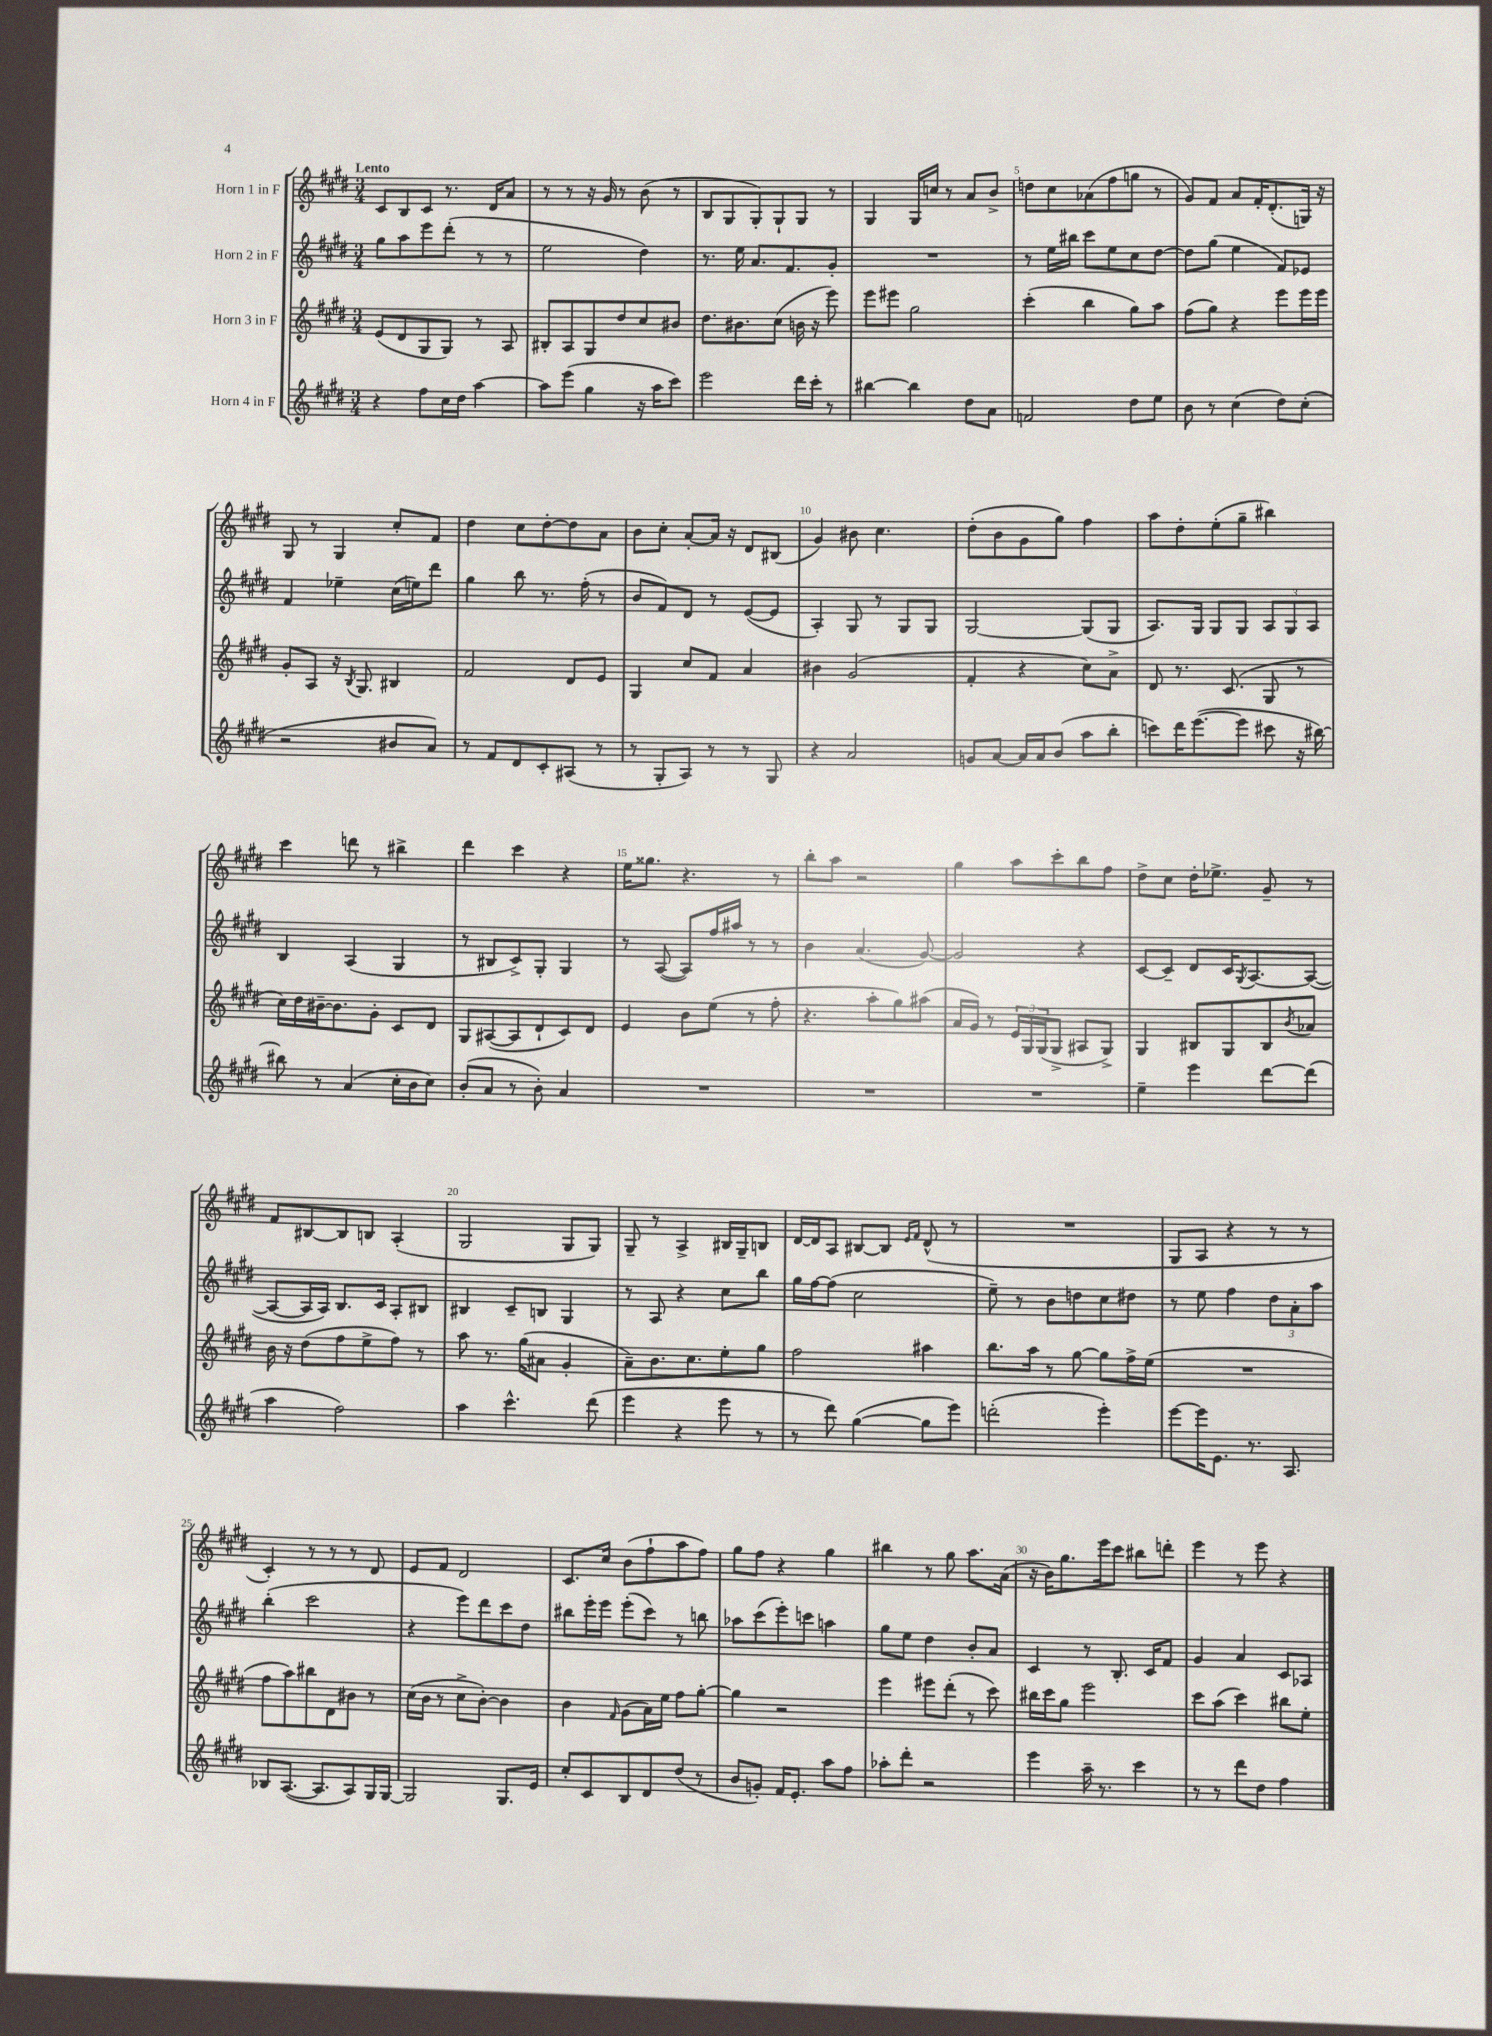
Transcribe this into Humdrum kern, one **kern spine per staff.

**kern	**kern	**kern	**kern
*part4	*part3	*part2	*part1
*staff4	*staff3	*staff2	*staff1
*I"Horn 4 in F	*I"Horn 3 in F	*I"Horn 2 in F	*I"Horn 1 in F
*clefG2	*clefG2	*clefG2	*clefG2
*k[f#c#g#d#]	*k[f#c#g#d#]	*k[f#c#g#d#]	*k[f#c#g#d#]
*M3/4	*M3/4	*M3/4	*M3/4
=1	=1	=1	=1
!	!	!	!LO:TX:a:B:t=Lento
4r	(8e/L	8gg#\L	8c#/L
.	8d#/	8aa\	8B/
8ff#\L	8G#/	8eee\	8c#/J
16cc#\L	8G#/J)	(8ddd#'\J	8.r
16dd#\JJ	.	.	.
[4aa\	8r	8r	.
.	.	.	16d#/KL
.	8A/	8r	8a/J
=2	=2	=2	=2
8aa\L]	8B#X'/L	2ee\	8r
(8eee\J	8A/	.	8r
4gg#\	8G#/	.	16r
.	.	.	16g#/
.	8dd#/	.	8r
16r	8cc#/	4dd#\)	(8b\
16aa\KL	.	.	.
8ccc#\J)	8b#X/J	.	8r
=3	=3	=3	=3
2eee\	8.dd#\L	8.r	8B/L
.	.	.	8G#/
.	8.b#X\	16ee\	.
.	.	8.a/L	8G#'/)
.	(8cc#\J	.	8G#`/
.	.	8.f#/	.
16ddd#\LL	16bn\	.	8G#/J
16ccc#'\JJ	16r	.	.
8r	8eee\)	8g#'/J	8r
=4	=4	=4	=4
[4bb#X\	8eee\L	2.r	4G#/
.	8eee#X\J	.	.
4bb#\]	2gg#\	.	16G#/LL
.	.	.	16ccn/JJ
.	.	.	8r
8dd#\L	.	.	8a/L
8a\J	.	.	8b^/J
=5	=5	=5	=5
2fn/	(4ccc#'\	8r	8ddn\L
.	.	16ee\LL	8cc#\
.	.	16bb#X\JJ	.
.	4bb\	8ccc#\L	(8a-X\
.	.	8ee\	8ff#\
8dd#\L	8gg#\L)	8cc#\	8ggn\J
8ee\J	8aa\J	[8dd#\J	8r
=6	=6	=6	=6
8b\	(8ff#\L	8dd#\L]	8g#/L)
8r	8gg#\J)	(8gg#\J	8f#/J
(4cc#\	4r	4ee\	8a/L
.	.	.	16f#'/K
.	.	.	(8.d#'/
8dd#\L)	8eee\L	8f#/L)	.
(8cc#'\J	16eee\L	8e-X/J	16Gn/Jk)
.	16eee\JJ	.	16r
!!LO:LB:g=z
=7	=7	=7	=7
2r	8g#'/L	4f#/	8G#/
.	8A/J	.	8r
.	16r	4ee-X~\	4G#/
.	8qB/	.	.
.	8.G#/	.	.
8b#X/L	4B#X/	(16cc#\LL	8cc#'/L
.	.	16een\J)	.
8a/J)	.	8ddd#\J	8f#/J
=8	=8	=8	=8
8r	2f#/	4gg#\	4dd#\
8f#/L	.	.	.
8d#/	.	8bb\	8cc#\L
8c#'/	.	8.r	[8dd#'\
(8A#X/J	8d#/L	.	8dd#\]
.	.	(16ff#'\	.
8r	8e/J	8r	8a\J
=9	=9	=9	=9
8r	4G#/	8b/L	8b\L
8G#'/L	.	8f#/)	8cc#'\J
8A/J)	8cc#/L	8d#/J	[8a'/L
8r	8f#/J	8r	16a/Jk]
.	.	.	16r
8r	4a/	([8e/L	8d#/L
8G#/	.	8e/J]	(8B#X/J
=10	=10	=10	=10
4r	4b#X\	4A'/)	4g#/)
2a/	(2g#/	8G#/	8b#X\
.	.	8r	4.cc#\
.	.	8G#/L	.
.	.	8G#/J	.
=11	=11	=11	=11
8gn/L	4f#'/	[2G#/	(8dd#'\L
[8a/J	.	.	8b\
16a/LL]	4r	.	8g#\
16a/J	.	.	.
(8b/J	.	.	8gg#\J)
8aa\L	8cc#\L)	(8G#/L]	4ff#\
8bb'\J	8a^\J	8G#/J	.
=12	=12	=12	=12
8cccn\L)	8d#/	8.A/L)	8aa\L
16ddd#\K	8.r	.	8dd#'\
([8.eee\	.	16G#/Jk	.
.	.	8G#/L	(8ee'\
.	(8.c#/	.	.
8eee\J]	.	8G#/J	8gg#~\J
8ccc#X\	8G#/	12A/L	4bb#X\)
.	.	12G#/	.
16r	8r	.	.
.	.	12A/J	.
[16bb#X\)	.	.	.
!!LO:LB:g=z
=13	=13	=13	=13
8bb#X\]	16cc#\LL)	4B/	4ccc#\
.	16dd#\	.	.
8r	[16b#X~\J	.	.
.	8.b#\]	.	.
(4a/	.	(4A/	8dddn\
.	8g#'\J	.	8r
16cc#'\LL	8c#/L	4G#/	4bb#X^\
16b\J	.	.	.
8cc#\J)	8d#/J	.	.
=14	=14	=14	=14
(8b'/L	8G#/L	8r	4ddd#\
8a/J	([8A#X/	8B#X/L	.
8r	8A#/]	8c#^/)	4ccc#\
8b'\)	8d#`/	8G#'/J	.
4a/	8c#/)	4G#/	4r
.	8d#/J	.	.
=15	=15	=15	=15
2.r	4e/	8r	16ee\KL
.	.	.	8.gg##X\J
.	.	([8A/	.
.	8b\L	8A/L])	4.r
.	(8ee\J	16ff#/L	.
.	.	16aa#X/JJ	.
.	8r	8r	.
.	8ff#'\	8r	8r
=16	=16	=16	=16
2.r	4.r	4b\	8bb'\L
.	.	.	8aa\J
.	.	(4.a/	2r
.	8aa'\L	.	.
.	8gg#\)	.	.
.	(8aa#X\J	[8g#/)	.
=17	=17	=17	=17
2.r	16a/LL	2g#/]	4gg#\
.	16g#/JJ)	.	.
.	8r	.	.
.	24e/LL	.	8aa\L
.	24G#/	.	.
.	(24G#/J	.	.
.	8G#^/J	.	8ccc#'\
.	8A#X/L	4r	8bb\
.	8G#^/J)	.	8ff#\J
=18	=18	=18	=18
4ee~\	4G#/	[8c#/L	8dd#^\L
.	.	8c#~/J]	8cc#\J
4eee\	8B#X/L	8d#/L	16dd#'\KL
.	.	.	8.ee-X^\J
.	8G#/	16c#/K	.
.	.	8qG#/	.
.	.	[8.A/	.
[8ddd#\L	8B#/	.	8g#~/
.	8qb/	.	.
(8ddd#\J]	8a-X/J	(8A/J_	8r
!!LO:LB:g=z
=19	=19	=19	=19
4aa\	16b\	8A/L_	8f#/L
.	16r	.	.
.	(8dd#\L	16A/L]	[8B#X/
.	.	16A/JJ)	.
2ff#\)	8ff#\	8.B/L	8B#/]
.	8ee^\	.	8Bn/J
.	.	16c#/Jk	.
.	8ff#\J)	8A'/L	(4A'/
.	8r	8B#X/J	.
=20	=20	=20	=20
4aa\	8aa\	4B#X/	2G#/
.	8.r	.	.
4.ccc#^^\	.	8c#~/L	.
.	(16gg#\KL	.	.
.	8a#X\J	8Bn/J	.
.	4g#'/	4G#/	8G#/L
(8ddd#\	.	.	8G#/J)
=21	=21	=21	=21
4eee\	8a~\L)	8r	8G#~/
.	8.b\	8A/	8r
4r	.	4r	4A^/
.	8.cc#\	.	.
8eee\	8ee'\	8cc#\L	16B#X/LL
.	.	.	16G#~/J
8r	8gg#\J	8bb\J	8Bn/J
=22	=22	=22	=22
8r	2ff#\	16gg#\LL	[16d#/LL
.	.	[16ff#\J	16d#/J]
8ddd#\)	.	(8ff#\J]	8A/J
([4gg#\	.	2cc#\	[8B#X/L
.	.	.	8B#/J]
.	.	.	16qqe/LL
.	.	.	16qqf#/JJ
8gg#\L]	4aa#X\	.	(8d#^^/
8eee\J)	.	.	8r
=23	=23	=23	=23
(2dddn'\	8.bb\L	8ee~\)	2.r
.	.	8r	.
.	16aa\Jk	.	.
.	8r	8b\L	.
.	[8gg#\	8ddn\	.
4eee'\)	8gg#\L]	8cc#\	.
.	16ff#^\L	8dd#X\J	.
.	(16ee\JJ	.	.
=24	=24	=24	=24
[8eee\L	2.r	8r	8G#/L
16eee\K]	.	8ee\	8A/J
8.e\J	.	.	.
.	.	4ff#\	4r
8.r	.	.	.
.	.	12dd#\L	8r
8.A/	.	.	.
.	.	12a'\	.
.	.	.	8r
.	.	12aa\J	.
!!LO:LB:g=z
=25	=25	=25	=25
8B-X/L	8ff#\L	(4bb'\	4c#'/)
([8.A/J	8aa\)	.	.
.	8bb#X\	2ccc#\	8r
8.A/L]	.	.	.
.	8d#\	.	8r
8A/)	8b#X\J	.	8r
16G#/L	8r	.	8d#/
[16G#/JJ	.	.	.
=26	=26	=26	=26
2G#/]	(16cc#\LL	4r	8e/L
.	16b\JJ	.	.
.	8r	.	8f#/J
.	8cc#^\L	8eee\L)	2d#/
.	[8b'\J)	8ddd#\	.
8.G#/L	4b\]	8ccc#\	.
.	.	8dd#\J	.
16e/Jk	.	.	.
=27	=27	=27	=27
8cc#'/L	4b\	8bb#X\L	8.c#/L
8c#/	.	16eee'\L	.
.	.	16eee\JJ	16cc#/Jk
.	16qqf#/	.	.
8B/	(8g#\L	(8eee'\L	(8b\L
8d#/	16a\L)	8ccc#\J)	8ff#`\
.	16ee\JJ	.	.
(8dd#/J	8ff#\L	8r	8aa\
8r	[8gg#'\J	8bbn\	8ff#\J)
=28	=28	=28	=28
8b/L	4gg#\]	8aa-X\L	8gg#\L
8gn'/J)	.	(8ccc#\	8ff#\J
16f#/KL	2r	8eee'\)	4r
8.e'/J	.	.	.
.	.	8cccn\J	.
8aa\L	.	4aan\	4gg#\
8ff#\J	.	.	.
=29	=29	=29	=29
8aa-X'\L	4eee\	8gg#\L	4bb#X\
8ddd#'\J	.	8ee\J	.
2r	8eee#X\L	4dd#\	8r
.	(8ddd#'\J	.	8gg#\
.	8r	8b'/L	8.aa\L
.	8ccc#\)	8a/J	.
.	.	.	(16a\Jk
=30	=30	=30	=30
4eee\	16bb#X\LL	4c#/	16r
.	16ccc#\J	.	16b\KL)
.	8gg#\J	.	8.gg#\
16aa~\	2eee\	8r	.
8.r	.	.	16eee\k
.	.	8.B'/	8ccc#\J
4ccc#\	.	.	8bb#X\L
.	.	16c#/KL	.
.	.	8f#/J	8dddn'\J
=31	=31	=31	=31
8r	8ccc#\L	4g#/	4eee\
8r	(8aa\J	.	.
8ddd#\L	4ccc#\)	4a/	8r
8dd#\J	.	.	8eee\
4ff#\	8bb#X\L	8c#/L	4r
.	8ee'\J	8A-X/J	.
==	==	==	==
*-	*-	*-	*-
